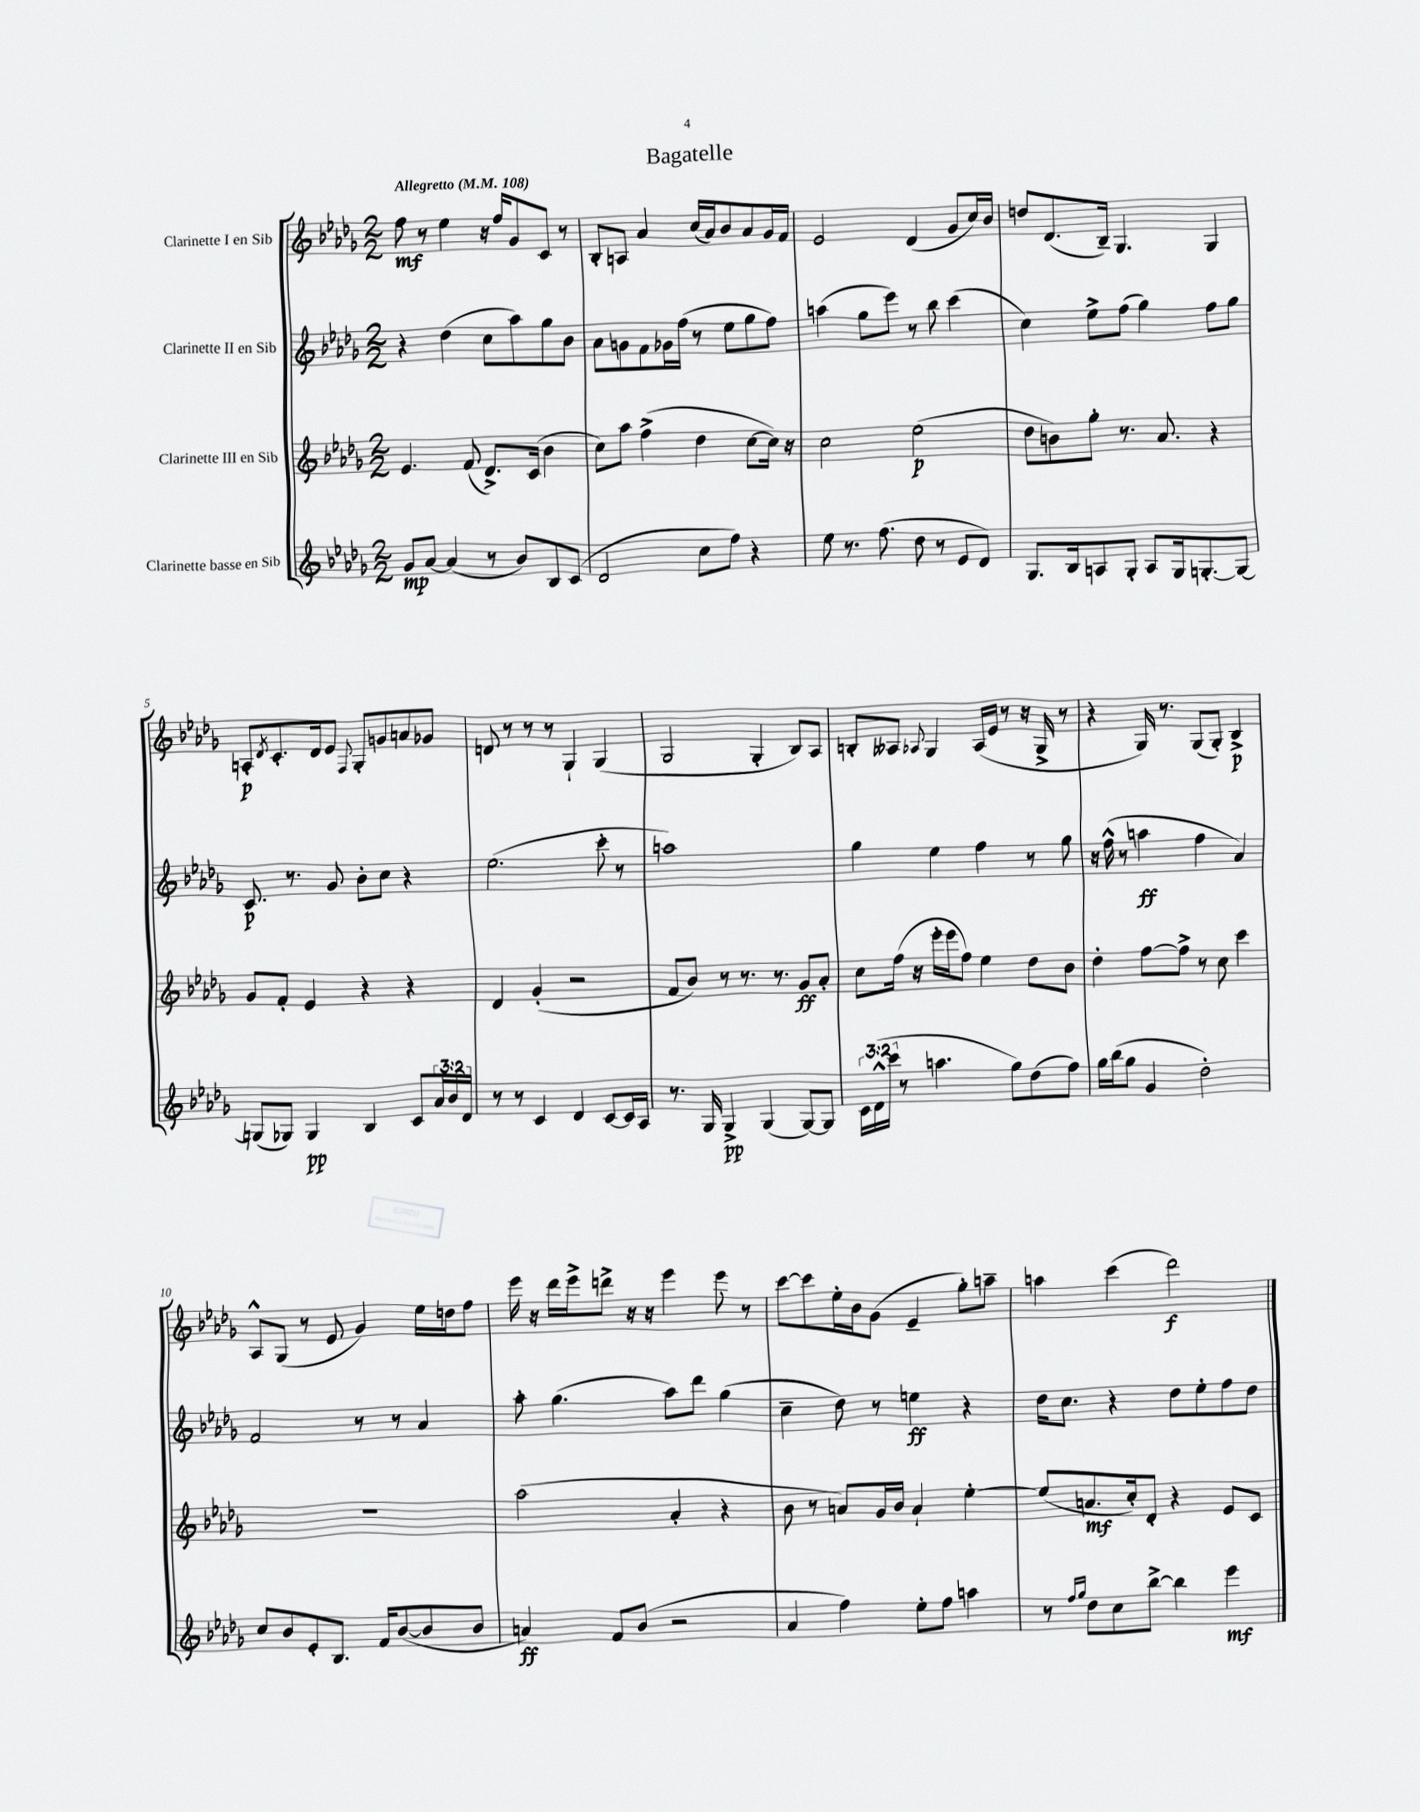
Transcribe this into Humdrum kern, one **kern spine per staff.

**kern	**dynam	**kern	**dynam	**kern	**dynam	**kern	**dynam
*part4	*part4	*part3	*part3	*part2	*part2	*part1	*part1
*staff4	*staff4	*staff3	*staff3	*staff2	*staff2	*staff1	*staff1
*I"Clarinette basse en Sib	*	*I"Clarinette III en Sib	*	*I"Clarinette II en Sib	*	*I"Clarinette I en Sib	*
*clefG2	*	*clefG2	*	*clefG2	*	*clefG2	*
*k[b-e-a-d-g-]	*	*k[b-e-a-d-g-]	*	*k[b-e-a-d-g-]	*	*k[b-e-a-d-g-]	*
*M2/2	*	*M2/2	*	*M2/2	*	*M2/2	*
*MM108	*	*MM108	*	*MM108	*	*MM108	*
=1	=1	=1	=1	=1	=1	=1	=1
!	!	!	!	!	!	!LO:TX:a:B:t=Allegretto	!
8g-/L	mp	4.e-/	.	4r	.	8ff\	mf
[8a-/J	.	.	.	.	.	8r	.
(4a-/]	.	.	.	(4dd-\	.	4ee-\	.
.	.	(8f/	.	.	.	.	.
8r	.	8.d-^/L)	.	8cc\L	.	16r	.
.	.	.	.	.	.	16ff/KL	.
8b-/L)	.	.	.	8aa-\)	.	8g-/	.
.	.	(16c/Jk	.	.	.	.	.
8B-/	.	4b-\	.	8gg-\	.	8c/J	.
(8c/J	.	.	.	8b-\J	.	8r	.
=2	=2	=2	=2	=2	=2	=2	=2
2d-/	.	8cc\L)	.	8a-\L	.	8B-'/L	.
.	.	8aa-\J	.	8gn\	.	8An/J	.
.	.	(4ff^\	.	8f\	.	4a-/	.
.	.	.	.	16g-X\L	.	.	.
.	.	.	.	(16ff\JJ	.	.	.
8cc\L	.	4dd-\	.	8r	.	(16cc/LL	.
.	.	.	.	.	.	16a-/J)	.
8ff\J)	.	.	.	8ee-\L	.	8b-/	.
4r	.	[8cc\L	.	8gg-\	.	8a-/	.
.	.	16cc\Jk])	.	8ff\J)	.	16g-/L	.
.	.	16r	.	.	.	16f/JJ	.
=3	=3	=3	=3	=3	=3	=3	=3
8ee-\	.	2cc\	.	(4aan\	.	2e-/	.
8.r	.	.	.	.	.	.	.
.	.	.	.	8gg-\L	.	.	.
(8.ff\	.	.	.	.	.	.	.
.	.	.	.	8eee-\J)	.	.	.
8dd-\	.	(2ee-\	p	8r	.	(4d-/	.
8r	.	.	.	8bb-\	.	.	.
8e-/L	.	.	.	(4ccc\	.	8g-/L	.
8d-/J)	.	.	.	.	.	16cc/L)	.
.	.	.	.	.	.	16b-/JJ	.
=4	=4	=4	=4	=4	=4	=4	=4
8.G-/L	.	8dd-\L	.	4cc\)	.	8ddn/L	.
.	.	8bn\)	.	.	.	(8.d-/	.
16B-/k	.	.	.	.	.	.	.
8An/	.	8gg-'\J	.	8ee-^\L	.	.	.
.	.	.	.	.	.	16B-~/Jk)	.
8G-'/J	.	8.r	.	(8ff\J	.	4.G-/	.
8A/L	.	.	.	4gg-\)	.	.	.
.	.	8.a-/	.	.	.	.	.
16G-/k	.	.	.	.	.	.	.
[8.Gn'/	.	.	.	.	.	.	.
.	.	4r	.	8ff\L	.	4G-/	.
8G/J_	.	.	.	8gg-\J	.	.	.
!!LO:LB:g=z
=5	=5	=5	=5	=5	=5	=5	=5
(8Gn/L]	.	8g-/L	.	8.c/	p	8An'/L	p
.	.	.	.	.	.	8qd-/	.
8G-X/J)	.	8f'/J	.	.	.	8.c'/	.
.	.	.	.	8.r	.	.	.
4G-/	pp	4e-/	.	.	.	.	.
.	.	.	.	.	.	16d-/k	.
.	.	.	.	8g-/	.	8e-/J	.
.	.	.	.	.	.	8qqF/	.
4B-/	.	4r	.	8b-'\L	.	8G-'/L	.
.	.	.	.	8cc\J	.	8gn/	.
8c/L	.	4r	.	4r	.	8an/	.
24a-/L	.	.	.	.	.	8g-X/J	.
24b-/	.	.	.	.	.	.	.
24d-/JJ	.	.	.	.	.	.	.
=6	=6	=6	=6	=6	=6	=6	=6
8r	.	4d-/	.	(2.ee-\	.	8dn/	.
8r	.	.	.	.	.	8r	.
4c/	.	(4g-'/	.	.	.	8r	.
.	.	.	.	.	.	8r	.
4d-/	.	2r	.	.	.	4G-`/	.
[8c/L	.	.	.	8ccc'\	.	(4G-/	.
16c/L]	.	.	.	8r	.	.	.
16A-/JJ	.	.	.	.	.	.	.
=7	=7	=7	=7	=7	=7	=7	=7
8.r	.	8f/L	.	1aan)	.	2G-/	.
.	.	8b-/J)	.	.	.	.	.
16G-/	.	.	.	.	.	.	.
4G-^/	pp	8r	.	.	.	.	.
.	.	8.r	.	.	.	.	.
(4G-/	.	.	.	.	.	4G-'/	.
.	.	8.r	.	.	.	.	.
[8G-/L)	.	8g-/L	ff	.	.	8B-/L)	.
8G-/J]	.	8a-'/J	.	.	.	8A-/J	.
=8	=8	=8	=8	=8	=8	=8	=8
24c\LL	.	8cc\L	.	4gg-\	.	8Bn'/L	.
(24d-^^\	.	.	.	.	.	.	.
24ccc\JJ	.	.	.	.	.	.	.
8r	.	(16ff\Jk	.	.	.	8A--X/J	.
.	.	16r	.	.	.	.	.
.	.	.	.	.	.	8qqA-X/	.
4.aan\	.	16eee-'\LL	.	4ee-\	.	4G-/	.
.	.	16eee-\J	.	.	.	.	.
.	.	8ff\J)	.	.	.	.	.
.	.	4ee-\	.	4ff\	.	(16A-/LL	.
.	.	.	.	.	.	16e-/JJ	.
8gg-\L)	.	.	.	.	.	8r	.
(8dd-\	.	8dd-\L	.	8r	.	16r	.
.	.	.	.	.	.	16G-^/	.
8ff\J)	.	8b-\J	.	8gg-\	.	8r	.
=9	=9	=9	=9	=9	=9	=9	=9
16gg-\LL	.	4dd-'\	.	16r	.	4r	.
(16bb-\J	.	.	.	(16ff^^\	.	.	.
8gg-\J	.	.	.	8r	.	.	.
4g-/	.	[8ff\L	.	4aan\	ff	16G-/)	.
.	.	.	.	.	.	8.r	.
.	.	8ff^\J]	.	.	.	.	.
2dd-'\)	.	8r	.	4ff\	.	(8G-/L	.
.	.	8cc\	.	.	.	8G-'/J)	.
.	.	4ccc\	.	4a-/)	.	4B-^/	p
!!LO:LB:g=z
=10	=10	=10	=10	=10	=10	=10	=10
8cc/L	.	1r	.	2f/	.	8A-^^/L	.
8b-/	.	.	.	.	.	(8G-/J	.
8e-'/	.	.	.	.	.	8r	.
8.B-/J	.	.	.	.	.	8e-/	.
.	.	.	.	8r	.	4g-/)	.
16f/KL	.	.	.	.	.	.	.
([8b-/	.	.	.	8r	.	.	.
8b-/]	.	.	.	4a-/	.	16ee-\LL	.
.	.	.	.	.	.	16ddn\J	.
8b-/J	.	.	.	.	.	8ff\J	.
=11	=11	=11	=11	=11	=11	=11	=11
4an/)	ff	(2aa-\	.	8aa-'\	.	16eee-\	.
.	.	.	.	.	.	16r	.
.	.	.	.	(4.gg-\	.	16ddd-\LL	.
.	.	.	.	.	.	16eee-^\J	.
8f/L	.	.	.	.	.	8dddn^\J	.
(8b-/J	.	.	.	.	.	16r	.
.	.	.	.	.	.	16r	.
2r	.	4a-'/	.	8aa-\L)	.	4eee-\	.
.	.	.	.	8ddd-\J	.	.	.
.	.	4r	.	(4gg-\	.	8eee-\	.
.	.	.	.	.	.	8r	.
=12	=12	=12	=12	=12	=12	=12	=12
4a-/	.	8b-\	.	4cc~\	.	[8ccc\L	.
.	.	8r	.	.	.	8ccc\]	.
4ff\)	.	8an/L)	.	8dd-\)	.	16ee-'\L	.
.	.	.	.	.	.	16b-\J	.
.	.	16g-/L	.	8r	.	(8g-\J	.
.	.	16b-/JJ	.	.	.	.	.
8ee-'\L	.	4a`/	.	4een\	ff	4e-~/	.
8ff\J	.	.	.	.	.	.	.
4aan\	.	[4ee-'\	.	4r	.	8gg-'\L)	.
.	.	.	.	.	.	8aan~\J	.
=13	=13	=13	=13	=13	=13	=13	=13
8r	.	(8ee-/L]	.	16dd-\KL	.	4aan\	.
.	.	.	.	8.cc\J	.	.	.
16qqff/LL	.	.	.	.	.	.	.
16qqgg-/JJ	.	.	.	.	.	.	.
8dd-\L	.	8.an/	mf	.	.	.	.
8cc\	.	.	.	4r	.	(4ccc\	.
.	.	16cc'/k)	.	.	.	.	.
[8bb-^\J	.	8d-'/J	.	.	.	.	.
4bb-\]	.	4r	.	8dd-\L	.	2ddd-\)	f
.	.	.	.	8ee-'\	.	.	.
4eee-\	mf	8e-/L	.	8ff\	.	.	.
.	.	8c/J	.	8dd-\J	.	.	.
==	==	==	==	==	==	==	==
*-	*-	*-	*-	*-	*-	*-	*-
